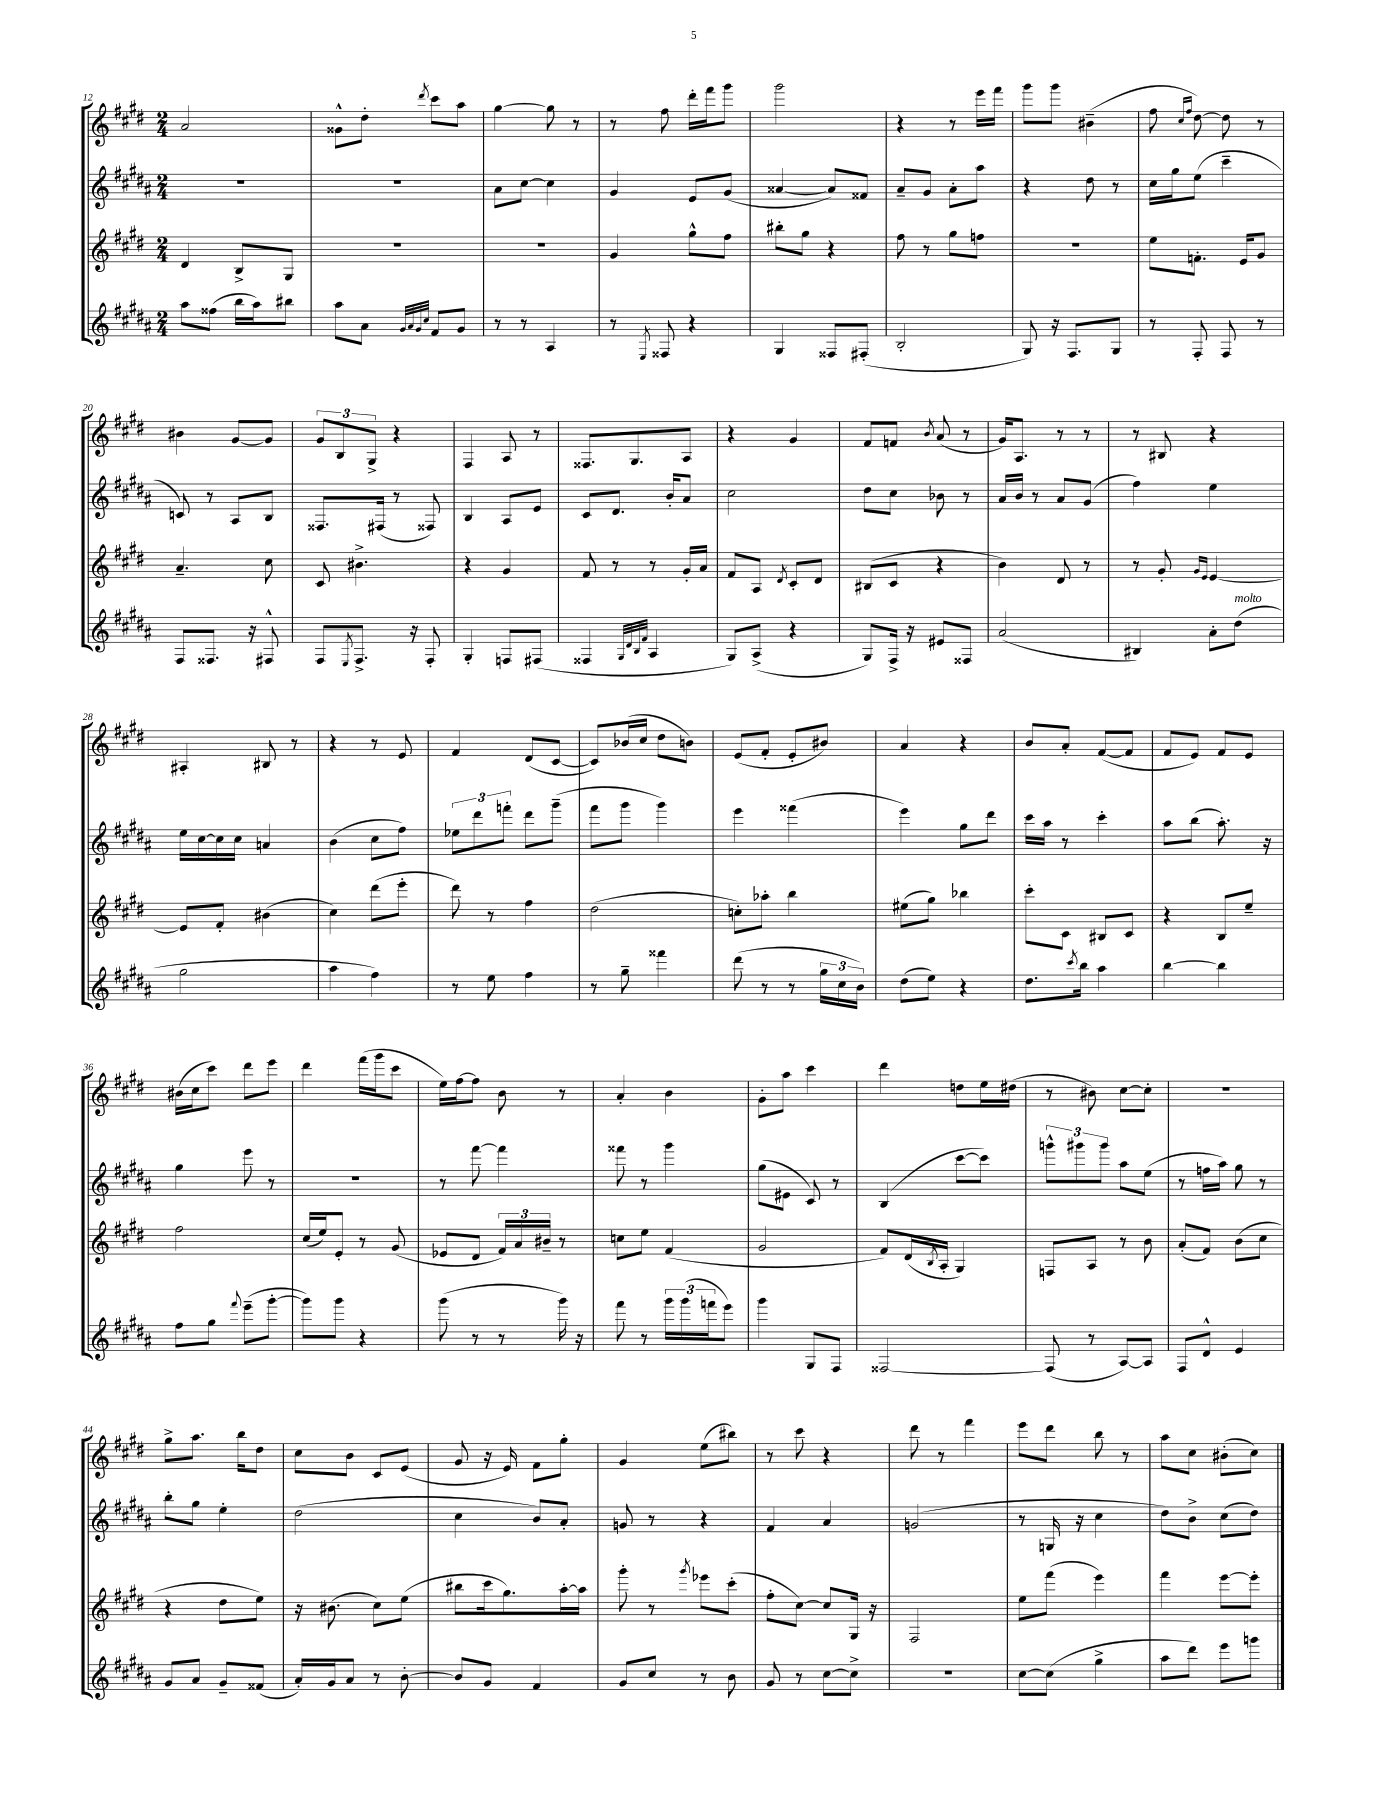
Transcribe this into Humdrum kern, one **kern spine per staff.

**kern	**kern	**kern	**kern
*part4	*part3	*part2	*part1
*staff4	*staff3	*staff2	*staff1
*clefG2	*clefG2	*clefG2	*clefG2
*k[f#c#g#d#a#]	*k[f#c#g#d#]	*k[f#c#g#d#a#]	*k[f#c#g#d#]
*M2/4	*M2/4	*M2/4	*M2/4
=12	=12	=12	=12
8aa#\L	4d#/	2r	2a/
(8ff##X\J	.	.	.
16bb\LL	8B^/L	.	.
16aa#\J)	.	.	.
8bb#X\J	8G#/J	.	.
=13	=13	=13	=13
8aa#\L	2r	2r	8g##X^^\L
8a#\J	.	.	8dd#'\J
32qqg#/LLL	.	.	.
32qqa#/	.	.	.
32qqg#/	.	.	.
32qqcc#/JJJ	.	.	8qddd#/
8f#/L	.	.	8ccc#\L
8g#/J	.	.	8aa\J
=14	=14	=14	=14
8r	2r	8a#\L	[4gg#\
8r	.	[8cc#\J	.
4A#/	.	4cc#\]	8gg#\]
.	.	.	8r
=15	=15	=15	=15
8r	4g#/	4g#/	8r
8qE/	.	.	.
8F##X/	.	.	8ff#\
4r	8gg#^^\L	8e/L	16ddd#'\LL
.	.	.	16fff#\J
.	8ff#\J	(8g#/J	8ggg#\J
=16	=16	=16	=16
4G#/	8bb#X'\L	[4a##X/	2ggg#\
.	8gg#\J	.	.
8F##X/L	4r	8a##/L])	.
(8F#X'/J	.	8f##X/J	.
=17	=17	=17	=17
2B'/	8ff#\	8a#~/L	4r
.	8r	8g#/J	.
.	8gg#\L	8a#'\L	8r
.	8ffn\J	8aa#\J	16eee\LL
.	.	.	16fff#\JJ
=18	=18	=18	=18
8G#/)	2r	4r	8ggg#\L
16r	.	.	8ggg#\J
8.F#/L	.	.	.
.	.	8dd#\	(4b#X~\
8G#/J	.	8r	.
=19	=19	=19	=19
8r	8ee\L	16cc#\LL	8ff#\
.	.	16gg#\J	.
.	.	.	16qqcc#/LL
.	.	.	16qqff#/JJ
8F#'/	8.fn'\J	(8ee\J	[8dd#\)
8F#/	.	4ccc#~\	8dd#\]
.	16e/KL	.	.
8r	8g#/J	.	8r
!!LO:LB:g=z
=20	=20	=20	=20
8F#/L	4.a~/	8cn/)	4b#X\
8.F##X/J	.	8r	.
.	.	8A#/L	[8g#/L
16r	.	.	.
8F#X^^/	8cc#\	8B/J	8g#/J]
=21	=21	=21	=21
8F#/L	8c#/	8.F##X/L	12g#/L
.	.	.	12B/
8qE/	.	.	.
8.F#^/J	4.b#X^\	.	.
.	.	.	12G#^/J
.	.	(16F#X/Jk	.
.	.	8r	4r
16r	.	.	.
8F#'/	.	8F##X/)	.
=22	=22	=22	=22
4G#'/	4r	4B/	4F#/
8Fn/L	4g#/	8A#/L	8A/
(8F#X/J	.	8e/J	8r
=23	=23	=23	=23
4F##X/	8f#/	8c#/L	8.F##X/L
.	8r	8.d#/J	.
.	.	.	8.G#/
32qqG#/LLL	.	.	.
32qqd#/	.	.	.
32qqB/	.	.	.
32qqf#/JJJ	.	.	.
4A#/	8r	.	.
.	.	16b'/KL	.
.	16g#'/LL	8a#/J	8A/J
.	16a/JJ	.	.
=24	=24	=24	=24
8G#/L)	8f#/L	2cc#\	4r
(8A#^/J	8A/J	.	.
.	8qd#/	.	.
4r	8c#'/L	.	4g#/
.	8d#/J	.	.
=25	=25	=25	=25
8G#/L)	(8B#X/L	8dd#\L	8f#/L
16F#^/Jk	8c#/J	8cc#\J	8fn/J
16r	.	.	.
.	.	.	8qb/
8e#X/L	4r	8b-X\	(8a/
8F##X/J	.	8r	8r
=26	=26	=26	=26
(2a#/	4b\)	16a#/LL	16g#/KL)
.	.	16b/JJ	8.A/J
.	.	8r	.
.	8d#/	8a#/L	8r
.	8r	(8g#/J	8r
=27	=27	=27	=27
4B#X/)	8r	4ff#\)	8r
.	8g#'/	.	8B#X/
.	16qqg#/LL	.	.
.	16qqe/JJ	.	.
8a#'\L	[4e/	4ee\	4r
!LO:TX:a:i:t=molto	!	!	!
(8dd#\J	.	.	.
!!LO:LB:g=z
=28	=28	=28	=28
2gg#\	8e/L]	16ee\LL	4A#X'/
.	.	[16cc#\	.
.	8f#'/J	16cc#\]	.
.	.	16cc#\JJ	.
.	(4b#X\	4an/	8B#X/
.	.	.	8r
=29	=29	=29	=29
4aa#\	4cc#\)	(4b\	4r
4ff#\)	(8ddd#\L	8cc#\L	8r
.	8eee'\J	8ff#\J)	8e/
=30	=30	=30	=30
8r	8ddd#\)	12ee-X\L	4f#/
.	.	12ddd#\	.
8ee\	8r	.	.
.	.	12fffn'\J	.
4ff#\	4ff#\	8ddd#\L	(8d#/L
.	.	(8ggg#~\J	[8c#/J
=31	=31	=31	=31
8r	(2dd#\	8fff#\L	8c#/L])
8gg#~\	.	8ggg#\J	(16b-X/L
.	.	.	16cc#/JJ
4fff##X\	.	4ggg#\)	8dd#\L
.	.	.	8bn\J)
=32	=32	=32	=32
(8ddd#\	8ccn'\L)	4eee\	(8e/L
8r	8aa-X'\J	.	8f#'/J
8r	4bb\	(4fff##X\	8e'/L
24gg#\LL	.	.	8b#X/J)
24cc#\	.	.	.
24b\JJ)	.	.	.
=33	=33	=33	=33
(8dd#\L	(8ee#X\L	4eee\)	4a/
8ee\J)	8gg#\J)	.	.
4r	4bb-X\	8gg#\L	4r
.	.	8ddd#\J	.
=34	=34	=34	=34
8.dd#\L	8ccc#'\L	16ccc#\LL	8b/L
.	.	16aa#\JJ	.
.	8c#\J	8r	8a'/J
8qccc#/	.	.	.
16bb\Jk	.	.	.
4aa#\	8B#X/L	4ccc#'\	([8f#/L
.	8c#/J	.	8f#/J]
=35	=35	=35	=35
[4bb\	4r	8aa#\L	8f#/L
.	.	(8bb\J	8e/J)
4bb\]	8B/L	8.aa#'\)	8f#/L
.	8ee~/J	.	8e/J
.	.	16r	.
!!LO:LB:g=z
=36	=36	=36	=36
8ff#\L	2ff#\	4gg#\	(16b#X\LL
.	.	.	16cc#\J
8gg#\J	.	.	8ccc#\J)
8qqfff#/	.	.	.
(8eee~\L	.	8eee\	8ddd#\L
[8ggg#'\J	.	8r	8eee\J
=37	=37	=37	=37
8ggg#\L])	(16cc#/LL	2r	4ddd#\
.	16ee/J)	.	.
8ggg#\J	8e'/J	.	.
4r	8r	.	(16fff#\LL
.	.	.	16ggg#\J
.	(8g#/	.	8ccc#\J
=38	=38	=38	=38
(8ggg#\	8e-X/L	8r	16ee\LL)
.	.	.	[16ff#\J
8r	8d#/J	[8fff#\	8ff#\J]
8r	24f#/LL)	4fff#\]	8b\
.	24a/	.	.
.	24b#X~/JJ	.	.
16ggg#\)	8r	.	8r
16r	.	.	.
=39	=39	=39	=39
8fff#\	8ccn\L	8fff##X\	4a'/
8r	8ee\J	8r	.
24ggg#\LL	(4f#/	4ggg#\	4b\
(24ggg#\	.	.	.
24fffn\J	.	.	.
8eee\J)	.	.	.
=40	=40	=40	=40
4ggg#\	2g#/	(8gg#\L	8g#'\L
.	.	8e#X\J	8aa\J
8G#/L	.	8c#/)	4ccc#\
8F#/J	.	8r	.
=41	=41	=41	=41
[2F##X/	8f#/L)	(4B/	4ddd#\
.	(16d#/L	.	.
.	8qB/	.	.
.	16A'/JJ	.	.
.	4G#/)	[8ccc#\L	8ddn\L
.	.	8ccc#\J])	16ee\L
.	.	.	(16dd#X\JJ
=42	=42	=42	=42
(8F##/]	8Fn/L	12gggn^^\L	8r
.	.	12ggg#X\	.
8r	8A/J	.	8b#X\)
.	.	12ggg#\J	.
[8A#/L)	8r	8aa#\L	[8cc#\L
8A#/J]	8b\	(8ee\J	8cc#'\J]
=43	=43	=43	=43
8F#/L	(8a'/L	8r	2r
8d#^^/J	8f#/J)	16ffn\LL	.
.	.	16aa#\JJ)	.
4e/	(8b\L	8gg#\	.
.	8cc#\J	8r	.
!!LO:LB:g=z
=44	=44	=44	=44
8g#/L	4r	8bb'\L	8gg#^\L
8a#/J	.	8gg#\J	8.aa\J
8g#~/L	8dd#\L	4ee'\	.
.	.	.	16bb\KL
(8f##X/J	8ee\J)	.	8dd#\J
=45	=45	=45	=45
16a#'/LL)	16r	(2dd#\	8cc#\L
16g#/J	(8.b#X\	.	.
8a#/J	.	.	8b\J
8r	8cc#\L)	.	8c#/L
[8b'\	(8ee\J	.	(8e/J
=46	=46	=46	=46
8b/L]	8bb#X\L	4cc#\	8g#/
8g#/J	16ccc#\k	.	16r
.	8.gg#\)	.	16e/)
4f#/	.	8b/L)	8f#\L
.	[16aa'\L	8a#'/J	8gg#'\J
.	16aa\JJ]	.	.
=47	=47	=47	=47
8g#/L	8ggg#'\	8gn/	4g#/
8cc#/J	8r	8r	.
.	8qggg#/	.	.
8r	8eee-X\L	4r	(8ee\L
8b\	(8ccc#'\J	.	8bb#X\J)
=48	=48	=48	=48
8g#/	8ff#'\L	4f#/	8r
8r	[8cc#\J)	.	8ccc#\
[8cc#\L	8cc#/L]	4a#/	4r
8cc#^\J]	16G#/Jk	.	.
.	16r	.	.
=49	=49	=49	=49
2r	2F#/	(2gn/	8ddd#\
.	.	.	8r
.	.	.	4fff#\
=50	=50	=50	=50
[8cc#\L	8ee\L	8r	8eee\L
(8cc#\J]	(8fff#\J	16Gn/	8ddd#\J
.	.	16r	.
4gg#^\	4eee\)	4cc#\	8bb\
.	.	.	8r
=51	=51	=51	=51
8aa#\L	4fff#\	8dd#\L)	8aa\L
8ddd#\J)	.	8b^\J	8cc#\J
8eee\L	[8eee\L	(8cc#\L	(8b#X'\L
8gggn\J	8eee'\J]	8dd#\J)	8cc#\J)
==	==	==	==
*-	*-	*-	*-
